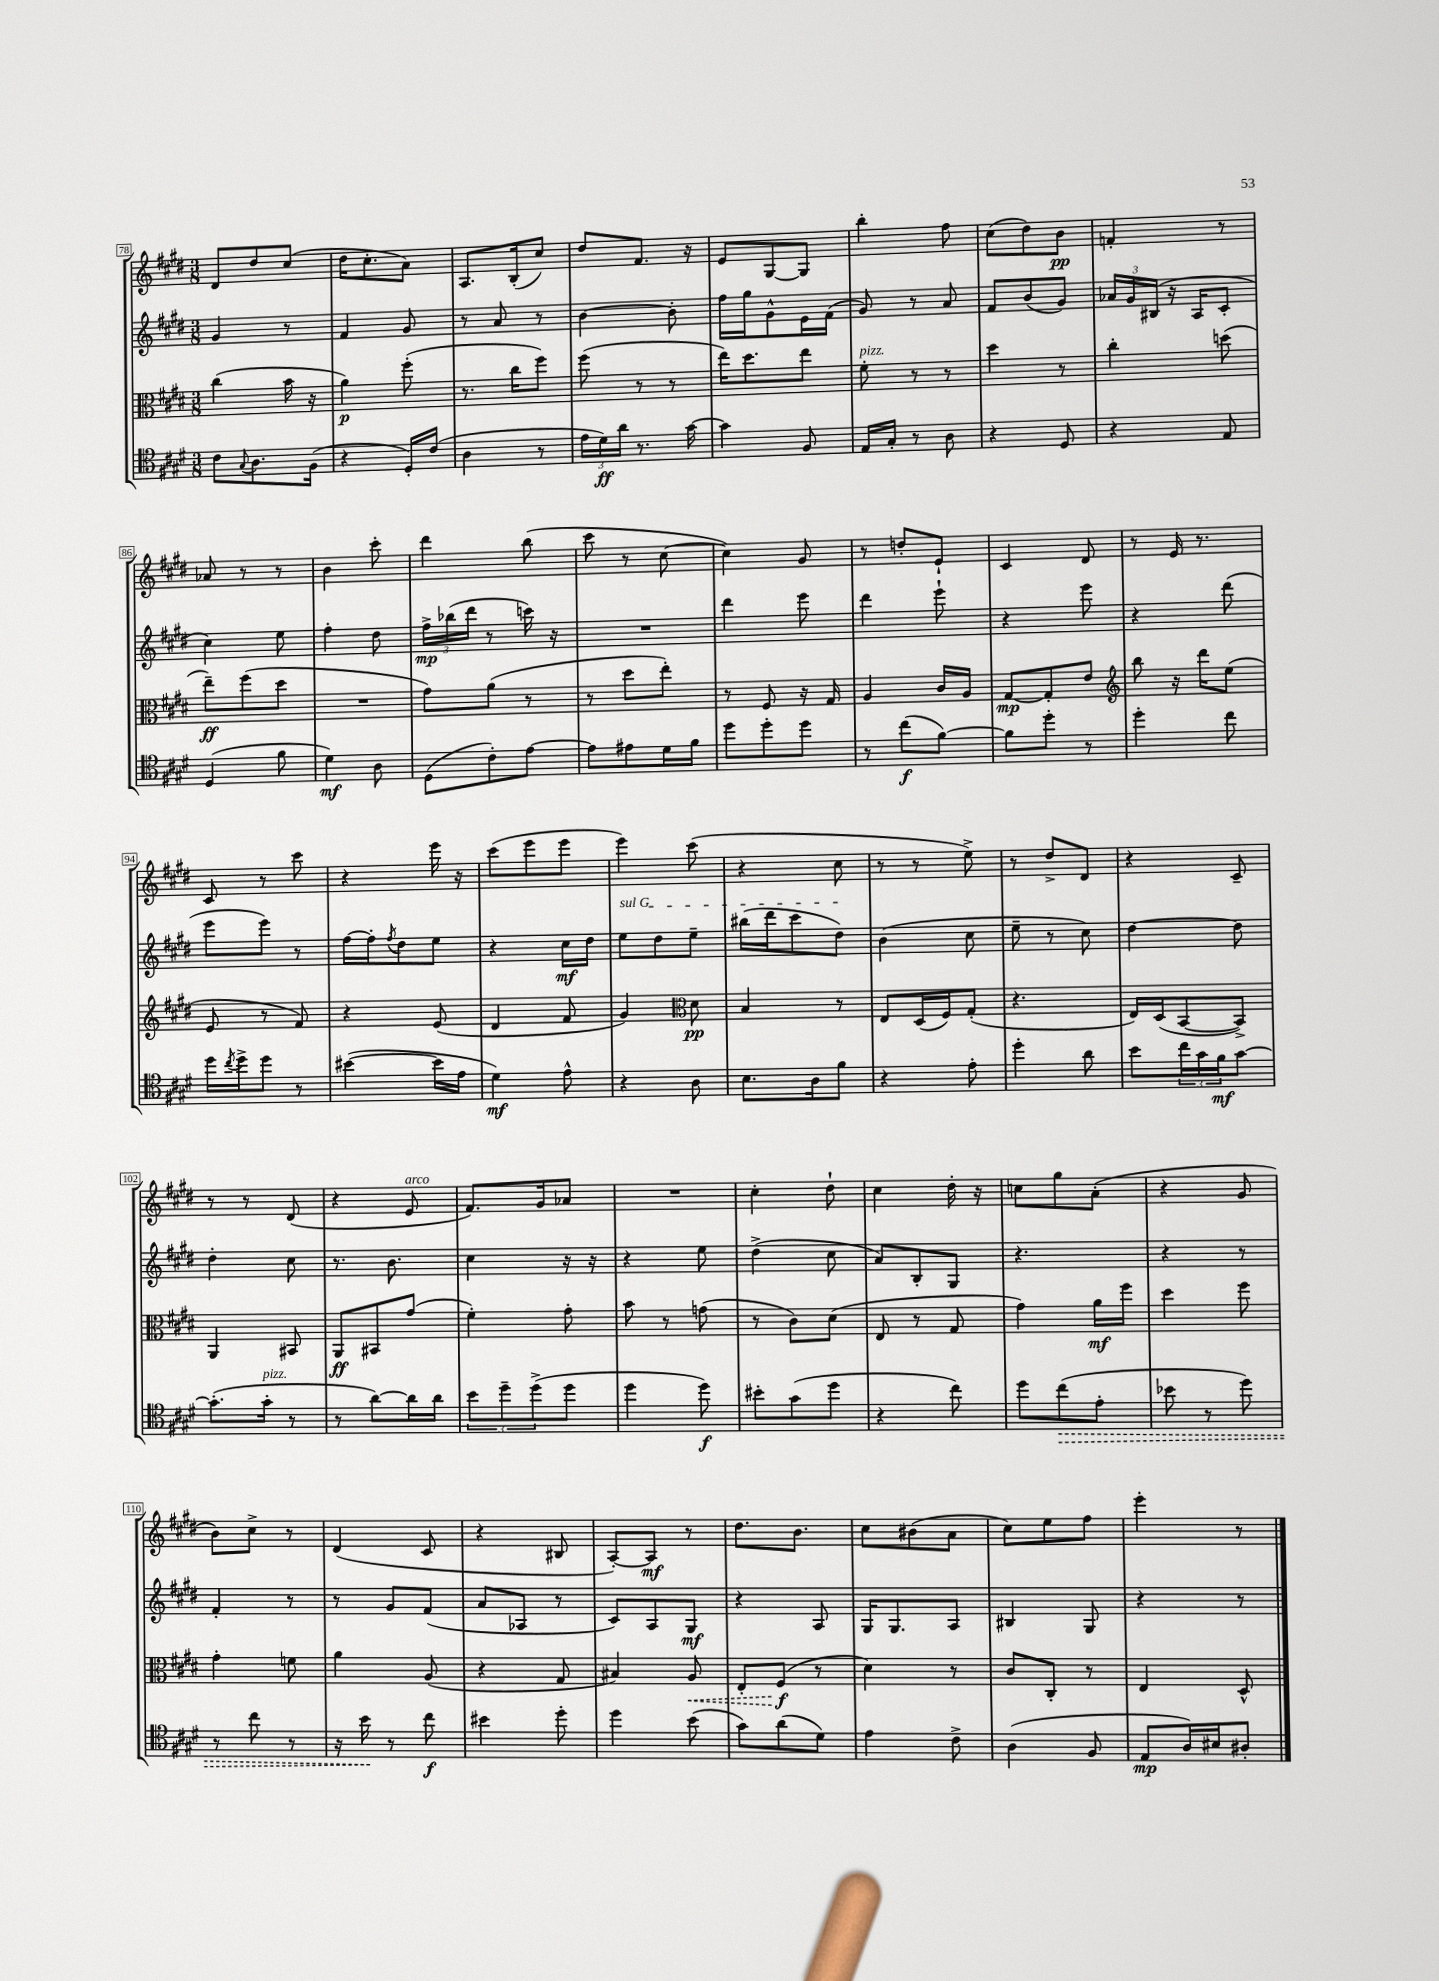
<<
\new StaffGroup <<
\new Staff = "s0" {
    \clef treble \key e \major \numericTimeSignature \time 3/8
    dis'8 dis''8 cis''8( |
    dis''16 cis''8.-. a'8) |
    a8. b16-.( cis''8) |
    dis''8 fis'8. r16 |
    e'8 gis8~ gis8 |
    b''4-. fis''8 |
    cis''8( dis''8) b'8\pp |
    f'4-. r8 |
    aes'8 r8 r8 |
    b'4 cis'''8-. |
    dis'''4 b''8( |
    cis'''8 r8 cis''8~ |
    cis''4) gis'8 |
    r8 d''8-. e'8-! |
    cis'4 dis'8 |
    r8 e'16 r8. |
    cis'8 r8 cis'''8 |
    r4 e'''16 r16 |
    cis'''8( e'''8 e'''8 |
    e'''4) cis'''8( |
    r4 cis''8 |
    r8 r8 e''8->) |
    r8 dis''8-> dis'8 |
    r4 cis'8-- |
    r8 r8 dis'8( |
    r4 e'8^\markup { \italic "arco" } |
    fis'8.) gis'16 aes'8 |
    R4. |
    cis''4-. dis''8-! |
    cis''4 dis''16-. r16 |
    c''8 gis''8 a'8-.( |
    r4 gis'8 |
    b'8) cis''8-> r8 |
    dis'4( cis'8 |
    r4 bis8 |
    a8~-.) a8\mf r8 |
    dis''8. b'8. |
    cis''8 bis'8( a'8 |
    cis''8) e''8 fis''8 |
    e'''4-. r8 \bar "|." |
}
\new Staff = "s1" {
    \clef treble \key e \major \numericTimeSignature \time 3/8
    gis'4 r8 |
    fis'4 gis'8 |
    r8 a'8 r8 |
    b'4~ b'8-. |
    fis''16 gis''16 gis'8-^ e'16 fis'16( |
    gis'8) r8 a'8 |
    fis'8 b'8( gis'8) |
    \tuplet 3/2 { aes'16 gis'16 bis16( } r16 a16 cis'8-. |
    cis''4) e''8 |
    fis''4-. dis''8 |
    \tuplet 3/2 { fis''16->\mp bes''16( dis'''16 } r8 c'''16) r16 |
    R4. |
    dis'''4 e'''8 |
    dis'''4 e'''8-! |
    r4 e'''8 |
    r4 dis'''8( |
    e'''8 e'''8) r8 |
    fis''16~ fis''16-. \acciaccatura { fis''8 } dis''8 e''8 |
    r4 cis''16\mf dis''16 |
    \once \override TextSpanner.bound-details.left.text = \markup { \italic "sul G" } e''8\startTextSpan dis''8 e''8-- |
    bis''16( dis'''16 cis'''8 dis''8\stopTextSpan) |
    b'4( cis''8 |
    e''8-- r8 cis''8) |
    dis''4~ dis''8 |
    dis''4-. cis''8 |
    r8. b'8. |
    cis''4 r16 r16 |
    r4 e''8 |
    dis''4->( cis''8 |
    a'8) b8-. gis8 |
    r4. |
    r4 r8 |
    fis'4-. r8 |
    r8 gis'8 fis'8( |
    a'8 aes8 r8 |
    cis'8) a8 gis8\mf |
    r4 a8 |
    gis16 gis8. a8 |
    bis4 gis8 |
    r4 r8 \bar "|." |
}
\new Staff = "s2" {
    \clef alto \key e \major \numericTimeSignature \time 3/8
    cis''4( b'16 r16 |
    a'4\p) fis''8-.( |
    r8. cis''16 fis''8) |
    fis''8( r8 r8 |
    e''16) dis''8. e''8 |
    fis'8-.^\markup { \italic "pizz." } r8 r8 |
    dis''4 r8 |
    cis''4-. d''8( |
    e''8--\ff) fis''8( dis''8 |
    R4. |
    gis'8) a'8( r8 |
    r8 dis''8 e''8-.) |
    r8 fis8 r16 gis16 |
    a4 cis'16 a16 |
    gis8~\mp gis8-. e'8 |
    \clef treble b''8 r16 dis'''16 e''8( |
    e'8 r8 fis'8) |
    r4 e'8( |
    dis'4 fis'8 |
    gis'4) \clef alto dis'8\pp |
    b4 r8 |
    e8 dis16( fis16) gis8-.( |
    r4. |
    e16) dis16( b,8~ b,8->) |
    a,4 bis,8 |
    a,8\ff bis,8 gis'8( |
    fis'4-.) gis'8-. |
    b'8 r8 g'8( |
    r8 cis'8) dis'8( |
    e8 r8 gis8 |
    gis'4) a'16\mf fis''16 |
    dis''4 fis''8 |
    gis'4-. f'8 |
    a'4 a8( |
    r4 gis8 |
    bis4) \once \override Hairpin.style = #'dashed-line a8\< |
    e8-. fis8\f\!( r8 |
    dis'4) r8 |
    cis'8 cis8-. r8 |
    e4 dis8-^ \bar "|." |
}
\new Staff = "s3" {
    \clef tenor \key e \major \numericTimeSignature \time 3/8
    cis'8 \appoggiatura { gis8 } a8. fis16( |
    r4 dis16-.) cis'16( |
    a4 r8 |
    \tuplet 3/2 { e'16 dis'16\ff) a'16 } r8. gis'16~ |
    gis'4 fis8 |
    e16 gis16-. r8 a8 |
    r4 dis8 |
    r4 e8 |
    dis4( fis'8 |
    dis'4\mf) a8 |
    dis8( cis'8-.) e'8~ |
    e'8 eis'8 dis'16 fis'16 |
    dis''8 dis''8-. dis''8 |
    r8 cis''8\f( fis'8~) |
    fis'8 dis''8-. r8 |
    dis''4-. cis''8 |
    dis''16 \acciaccatura { cis''8 } dis''16-> dis''8 r8 |
    bis'4~( bis'16 e'16 |
    dis'4\mf) e'8-^ |
    r4 a8 |
    b8. a16 fis'8 |
    r4 e'8-. |
    dis''4-. a'8 |
    b'8 \tuplet 3/2 { cis''16 gis'16 fis'16\mf } gis'8~ |
    gis'8.-.( gis'16-.^\markup { \italic "pizz." } r8 |
    r8 a'8~) a'16 a'16 |
    \tuplet 3/2 { b'8 dis''8-- dis''8->( } dis''8 |
    dis''4 dis''8\f) |
    bis'8-. gis'8( dis''8 |
    r4 cis''8) |
    dis''8 \once \override Hairpin.style = #'dashed-line cis''8\>( e'8-. |
    bes'8 r8 dis''8) |
    r8 cis''8 r8 |
    r16 b'16\! r8 cis''8\f |
    bis'4 dis''8-. |
    dis''4 b'8( |
    gis'8) a'8( dis'8) |
    e'4 cis'8-> |
    a4( fis8 |
    e8\mp a16) bis16 ais8-. \bar "|." |
}
>>
>>
\layout { \context { \Score currentBarNumber = #78 \override BarNumber.stencil = #(make-stencil-boxer 0.1 0.3 ly:text-interface::print) } }
